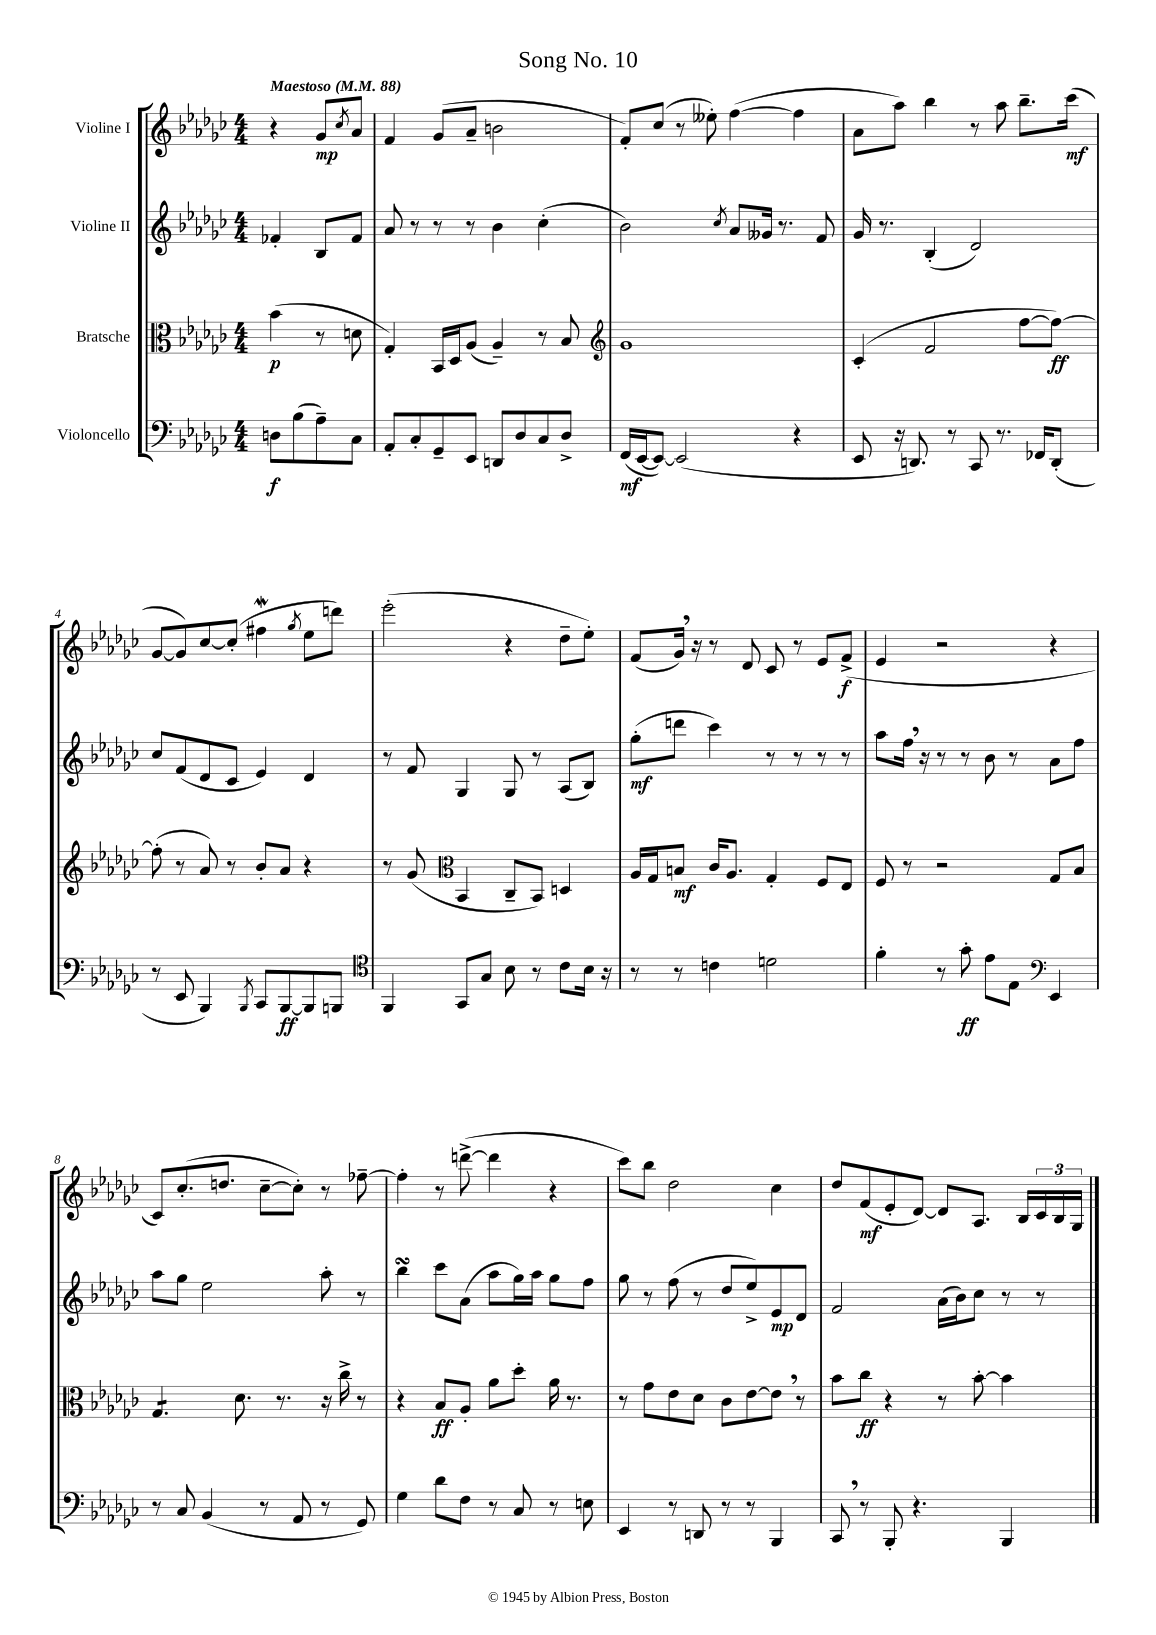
\header { title = "Song No. 10" }
<<
\new StaffGroup <<
\new Staff = "s0" \with { instrumentName = "Violine I" } {
    \clef treble \key ges \major \numericTimeSignature \time 4/4 \partial 2 \tempo "Maestoso" 4 = 88
    r4 ges'8\mp \acciaccatura { ces''8 } aes'8 |
    f'4 ges'8( aes'8-- b'2 |
    f'8-.) ces''8( r8 eeses''8-.) f''4~( f''4 |
    aes'8 aes''8) bes''4 r8 aes''8 bes''8.-- ces'''16\mf( |
    ges'8~ ges'8) ces''8~ ces''8-.( fis''4\mordent \acciaccatura { ges''8 } ees''8 d'''8) |
    ees'''2-.( r4 des''8-- ees''8-.) |
    f'8( ges'16) \breathe r16 r8 des'8 ces'8 r8 ees'8 f'8->\f( |
    ees'4 r2 r4 |
    ces'8) ces''8.-.( d''8. ces''8~-- ces''8-.) r8 fes''8~-- |
    fes''4-. r8 d'''8~->( d'''4 r4 |
    ces'''8) bes''8 des''2 ces''4 |
    des''8 f'8\mf( ees'8-. des'8~) des'8 aes8. bes16 \tuplet 3/2 { ces'16 bes16 ges16 } \bar "|." |
}
\new Staff = "s1" \with { instrumentName = "Violine II" } {
    \clef treble \key ges \major \numericTimeSignature \time 4/4 \partial 2
    fes'4-. bes8 fes'8 |
    aes'8 r8 r8 r8 bes'4 ces''4-.( |
    bes'2) \acciaccatura { ces''8 } aes'8 geses'16 r8. f'8 |
    ges'16 r8. bes4-.( des'2) |
    ces''8 f'8( des'8 ces'8 ees'4) des'4 |
    r8 f'8 ges4 ges8 r8 aes8( bes8) |
    ges''8-.\mf( d'''8 ces'''4) r8 r8 r8 r8 |
    aes''8 f''16 \breathe r16 r8 r8 bes'8 r8 aes'8 f''8 |
    aes''8 ges''8 ees''2 aes''8-. r8 |
    bes''4\turn ces'''8 aes'8( aes''8 ges''16) aes''16 ges''8 f''8 |
    ges''8 r8 f''8( r8 des''8 ees''8->) ees'8\mp des'8 |
    f'2 aes'16( bes'16) ces''8 r8 r8 \bar "|." |
}
\new Staff = "s2" \with { instrumentName = "Bratsche" } {
    \clef alto \key ges \major \numericTimeSignature \time 4/4 \partial 2
    bes'4\p( r8 d'8 |
    ges4-.) bes,16 des16 aes8( aes4--) r8 bes8 |
    \clef treble ges'1 |
    ces'4-.( f'2 f''8~ f''8~\ff) |
    f''8-.( r8 aes'8) r8 bes'8-. aes'8 r4 |
    r8 ges'8( \clef alto bes,4 ces8-- bes,8) d4 |
    aes16 ges16 b8\mf ces'16 aes8. ges4-. f8 ees8 |
    f8 r8 r2 ges8 bes8 |
    ges4.:8 des'8. r8. r16 ces''16-> r8 |
    r4 bes8\ff aes8-. aes'8 des''8-. aes'16 r8. |
    r8 ges'8 ees'8 des'8 ces'8 ees'8~ ees'8 \breathe r8 |
    bes'8 ces''8\ff r4 r8 bes'8~-. bes'4 \bar "|." |
}
\new Staff = "s3" \with { instrumentName = "Violoncello" } {
    \clef bass \key ges \major \numericTimeSignature \time 4/4 \partial 2
    d8\f bes8( aes8--) ces8 |
    aes,8-. ces8-. ges,8-- ees,8 d,8 des8 ces8 des8-> |
    f,16\mf( ees,16~ ees,8~) ees,2( r4 |
    ees,8 r16 d,8.) r8 ces,8 r8. fes,16 d,8-.( |
    r8 ees,8 bes,,4) \acciaccatura { bes,,8 } ces,8 bes,,8~\ff bes,,8 b,,8 |
    \clef tenor f,4 ges,8 ges8 bes8 r8 ces'8 bes16 r16 |
    r8 r8 c'4 d'2 |
    f'4-. r8 ges'8-.\ff ees'8 ees8 \clef bass ees,4 |
    r8 ces8 bes,4( r8 aes,8 r8 ges,8) |
    ges4 des'8 f8 r8 ces8 r8 e8 |
    ees,4 r8 d,8 r8 r8 bes,,4 |
    ces,8 \breathe r8 bes,,8-. r4. bes,,4 \bar "|." |
}
>>
>>
